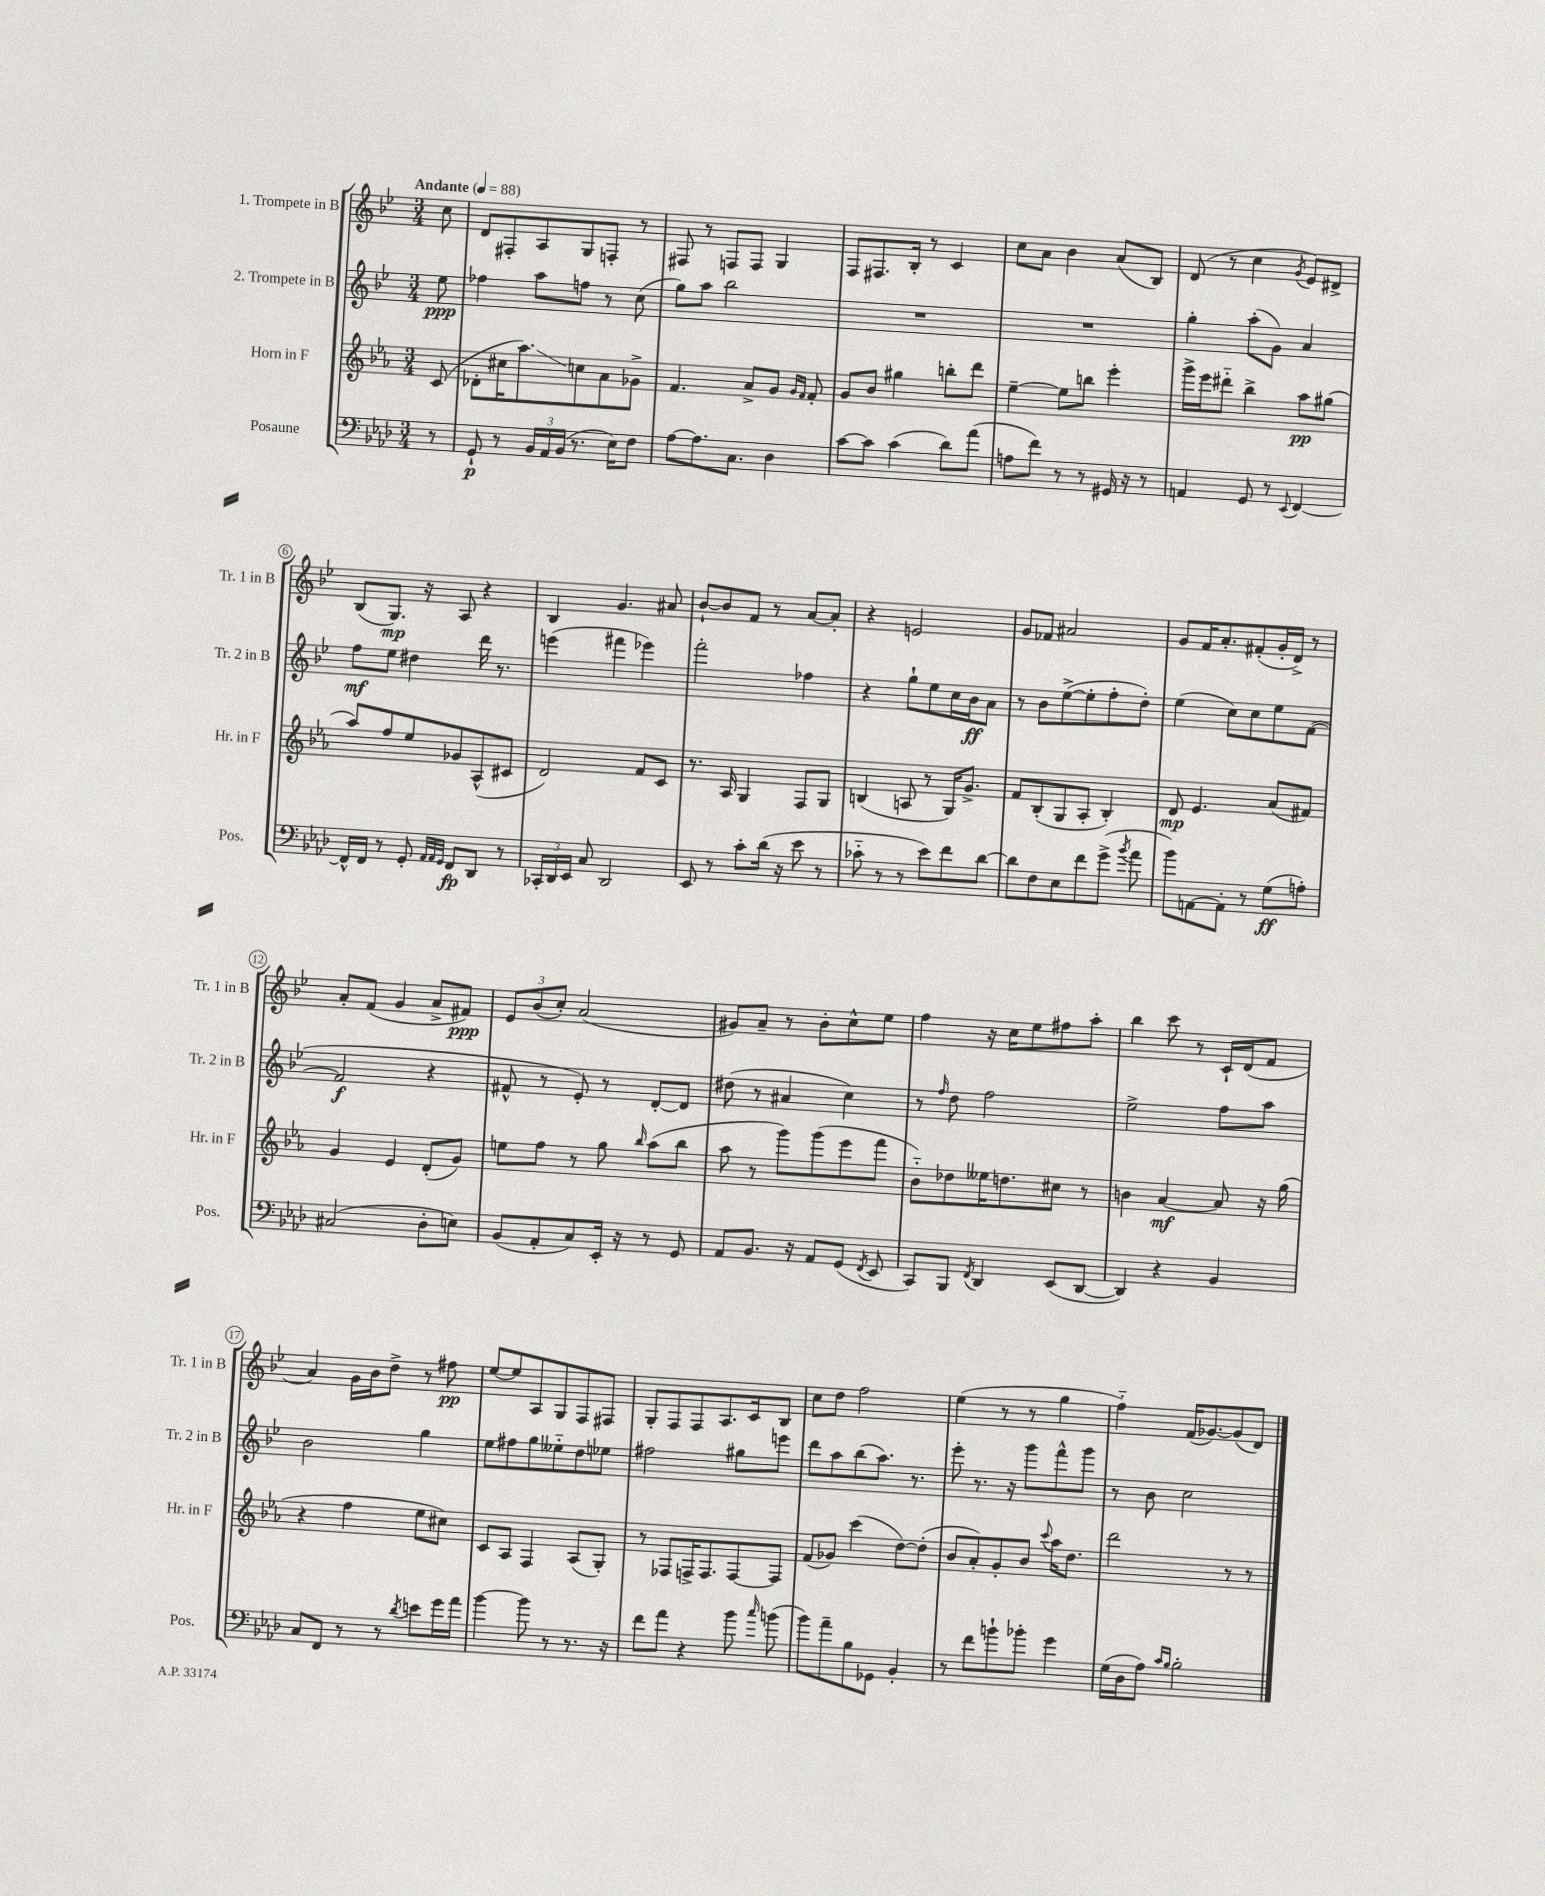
<<
\new StaffGroup <<
\new Staff = "s0" \with { instrumentName = "1. Trompete in B" shortInstrumentName = "Tr. 1 in B" } {
    \clef treble \key bes \major \numericTimeSignature \time 3/4 \partial 8 \tempo "Andante" 4 = 88
    \autoBeamOff c''8 |
    d'8[ fis8-. a8 g8 f8]-. r8 |
    fis8 r8 f8[ f8] g4 |
    f8[ fis8. bes16]-. r8 c'4 |
    c''8[ a'8] bes'4 a'8[( bes8]) |
    d'8( r8 c''4 \acciaccatura { g'8 } ees'8[) dis'8]-> |
    bes8[( g8.]\mp) r16 a8 r4 |
    bes4 g'4. ais'8 |
    bes'8[~-! bes'8 f'8] r8 a'8[~ a'8]-. |
    r4 e'2 |
    g'8[ fes'8] ais'2 |
    g'8[ f'16 a'8.-. fis'8-.( g'16-. d'16]->) r8 |
    a'8[-. f'8]( g'4 a'8[-> fis'8]\ppp) |
    \tuplet 3/2 { ees'8[ bes'8( c''8]-.) } a'2( |
    gis'8[) a'8]-- r8 bes'8[-. c''8-^ ees''8] |
    f''4 r16 c''16[ ees''8 fis''8 a''8]-. |
    bes''4 c'''8 r8 c'16[-! d'16( f'8] |
    a'4) g'16[ bes'16 d''8]-> r8 fis''8\pp |
    ees''8[~ ees''8 a8 g8 f8 fis8] |
    g8[-. f8 f8 a8. c'16 bes8] |
    c''8[ d''8] f''2 |
    ees''4( r8 r8 g''4 |
    f''4-_) f'16[( ges'8.~) ges'8( d'8]) \bar "|." |
}
\new Staff = "s1" \with { instrumentName = "2. Trompete in B" shortInstrumentName = "Tr. 2 in B" } {
    \clef treble \key bes \major \numericTimeSignature \time 3/4 \partial 8
    \autoBeamOff ees''8\ppp |
    fes''4 a''8[ f''8] r8 c''8( |
    g''8[) a''8] bes''2 |
    R2. |
    R2. |
    g''4-. a''8[-.( g'8]) a'4 |
    f''8[\mf ees''8] dis''4 d'''16 r8. |
    e'''4( fis'''4 ees'''4) |
    f'''2-. fes''4 |
    r4 g''8[-! ees''8 c''16 bes'16\ff a'8] |
    r8 bes'8[ ees''8~->( ees''8-. f''8-. d''8]-.) |
    ees''4( c''8[) c''8 ees''8 f'8]~( |
    f'2\f r4 |
    fis'8-^ r8 ees'8-.) r8 d'8[~-. d'8] |
    dis''8( r8 ais'4 c''4) |
    r8 \grace { f''16 } d''8 f''2 |
    ees''2-> f''8[ a''8] |
    bes'2 g''4 |
    ees''8[ fis''8 g''8 eeses''8-_ d''8 ees''8] |
    fis''2 gis''8[ e'''8] |
    d'''8[ a''8 bes''8( a''8.]) r8. |
    ees'''8-. r8. r16 g'''8[ f'''8-^ g'''8] |
    r8 bes'8 c''2 \bar "|." |
}
\new Staff = "s2" \with { instrumentName = "Horn in F" shortInstrumentName = "Hr. in F" } {
    \clef treble \key ees \major \numericTimeSignature \time 3/4 \partial 8
    \autoBeamOff c'8( |
    des'8[-. cis''16 aes''8.\glissando) c''8 aes'8 ges'8]-> |
    f'4. aes'8[-> g'8] \grace { g'16[ f'16] } f'8-. |
    g'8[ bes'8] gis''4 b''8[-. d'''8] |
    ees''4~-- ees''8[ b''8] ees'''4-. |
    g'''16[-> ees'''16 dis'''8]-_ bes''4-> aes''8[\pp gis''8]( |
    aes''8[) f''8 ees''8 ges'8 aes8-^( cis'8] |
    d'2) f'8[ c'8] |
    r8. aes16 g4 f8[ g8] |
    b4( a8 r8 g16[) g'8.]-> |
    f'8[ bes8-.( g8 aes8]-. bes4-.) |
    d'8\mp ees'4. aes'8[( fis'8]) |
    g'4 ees'4 d'8[-.( g'8]) |
    e''8[ f''8] r8 g''8 \grace { bes''16 } aes''8[( bes''8] |
    aes''8 r8 g'''8[) g'''8( ees'''8 f'''8] |
    bes'8[-_) des''8 eeses''16 d''8. cis''8] r8 |
    b'4 aes'4~\mf aes'8 r16 g''16( |
    r4 f''4 ees''8[ cis''8]) |
    c'8[ aes8] f4 aes8[( g8]-.) |
    r8 fes8[ f16-> f8. f8~ f8] |
    f'8[( ges'8]) c'''4( d''8[~) d''8]-.( |
    bes'8[ aes'8-.) g'8-. bes'8] \appoggiatura { c'''8 } aes''16[ d''8.] |
    d'''2 r8 r8 \bar "|." |
}
\new Staff = "s3" \with { instrumentName = "Posaune" shortInstrumentName = "Pos." } {
    \clef bass \key aes \major \numericTimeSignature \time 3/4 \partial 8
    \autoBeamOff r8 |
    g,8-!\p r8 \tuplet 3/2 { bes,16[ aes,16 bes,16]( } r8. ees16[) f8] |
    aes8[~ aes8. c8.] des4 |
    c'8[~ c'8] c'4( des'8[) aes'8]( |
    a8[ f'8]) r8 r8 gis,16 r16 r8 |
    a,4 g,8 r8 \appoggiatura { ees,8 } f,4~ |
    f,16[-^ f,16] r8 g,8-. \grace { aes,32[ aes,32 g,32] } f,8[\fp des,8] r8 |
    \tuplet 3/2 { ces,16[-. des,16 ees,16] } c8 des,2 |
    ees,8 r8 c'8[-. des'16]( r16 ees'8 r8 |
    ces'8-_ r8 r8 ees'8[) f'8 des'8]~ |
    des'8[ f8 ees8 f'8 g'8]->( \acciaccatura { bes'8 } aes'8 |
    bes'8[) a,8~ a,8]-. r8 g8[\ff( a8]-.) |
    cis2( des8[-. e8]) |
    bes,8[( aes,8-. c8) ees,16]-. r16 r8 g,8 |
    aes,8[ bes,8.] r16 aes,8[ g,8]( \acciaccatura { f,8 } ees,8 |
    c,8[) bes,,8] \acciaccatura { f,8 } des,4 ees,8[( des,8]~ |
    des,4) r4 bes,4 |
    c8[ f,8] r8 r8 \acciaccatura { des'8 } e'8[ g'16 aes'16] |
    bes'4~ bes'8 r8 r8. r16 |
    f'8[ aes'8] r4 bes'8 \grace { c''16 } b'8( |
    bes'8[) aes'8-- bes8 ges,8] bes,4-. |
    r8 f'8[ b'8-! bes'8]-. g'4 |
    g16[( des16 aes8]) \grace { c'16[ bes16] } bes2-. \bar "|." |
}
>>
>>
\layout { \context { \Score \override BarNumber.stencil = #(make-stencil-circler 0.1 0.3 ly:text-interface::print) } }
